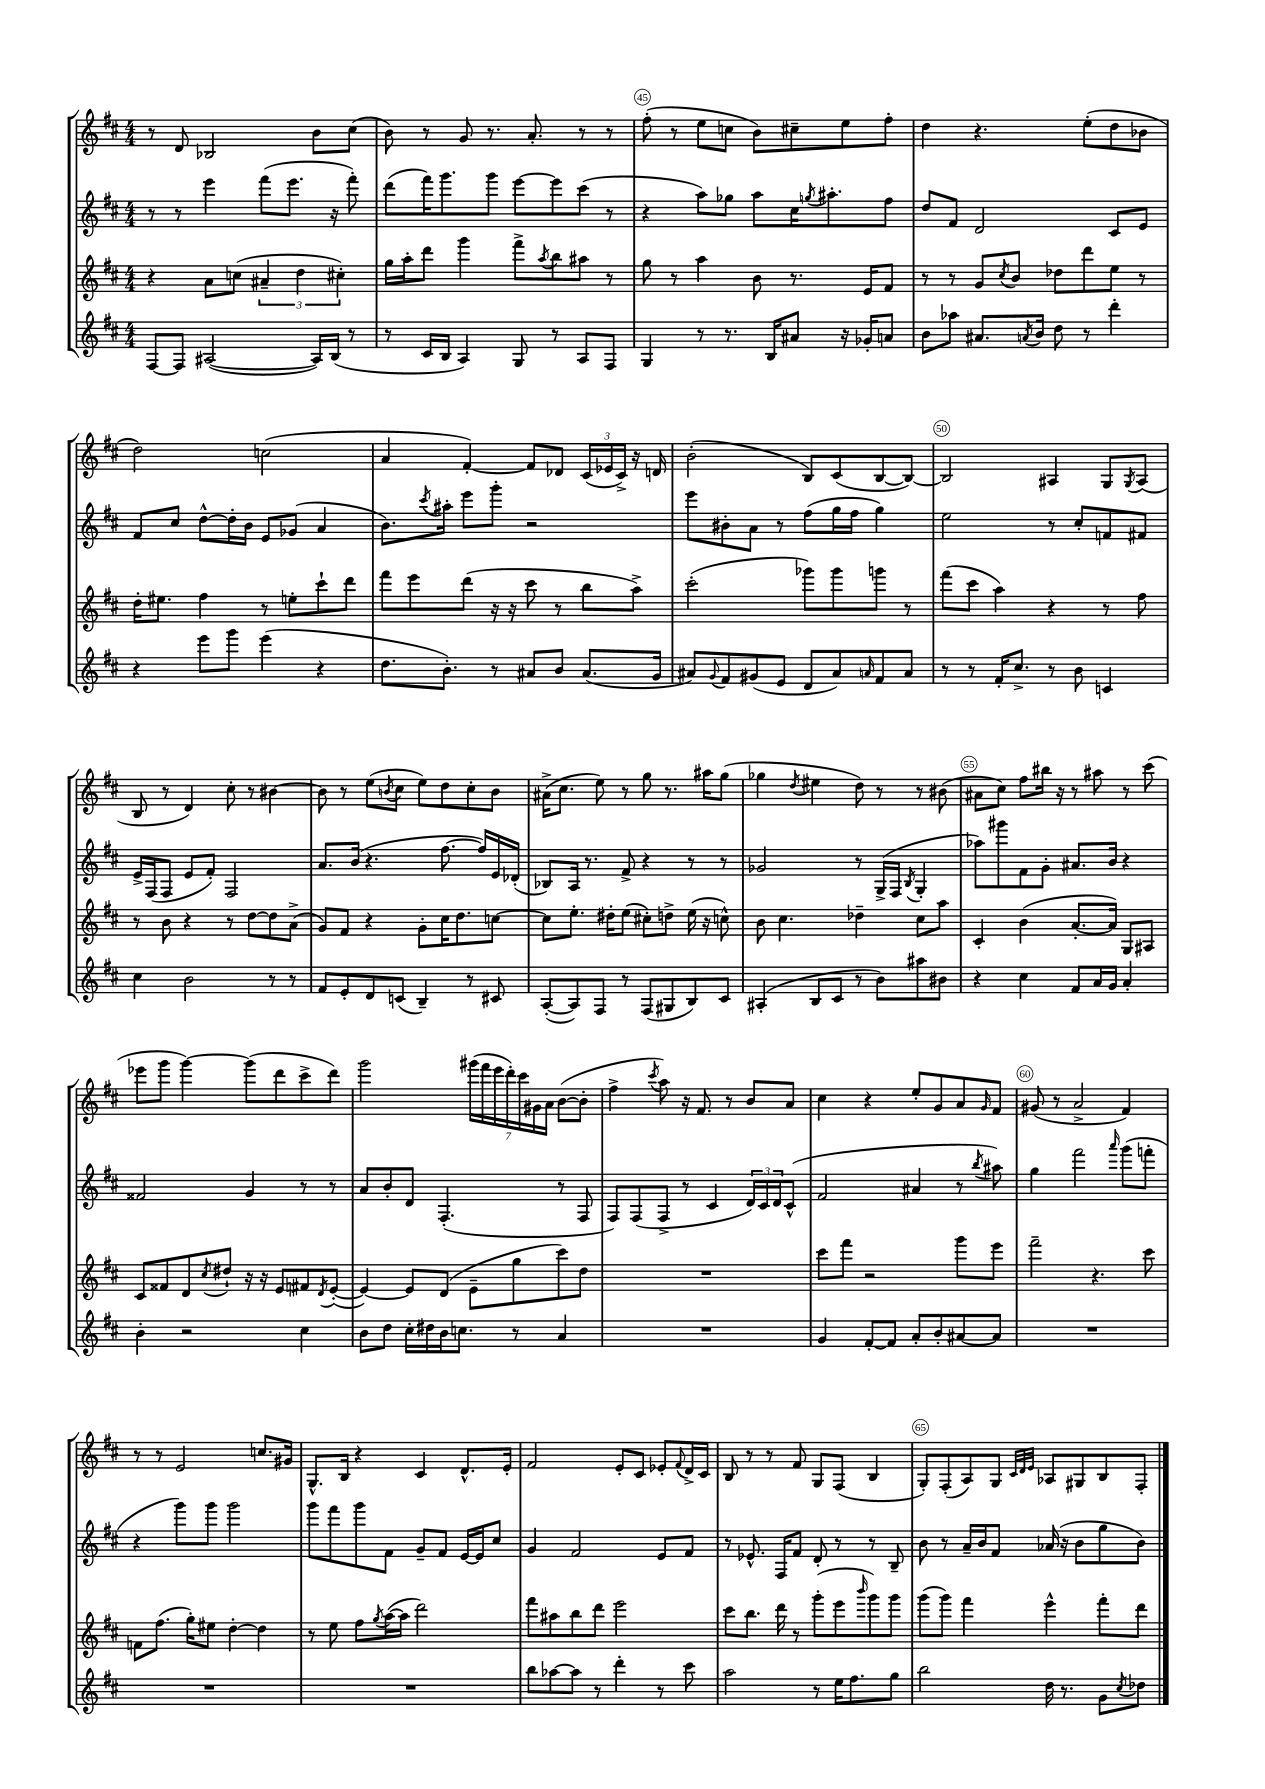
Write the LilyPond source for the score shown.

<<
\new StaffGroup <<
\new Staff = "s0" {
    \clef treble \key d \major \numericTimeSignature \time 4/4
    r8 d'8 bes2 b'8 cis''8( |
    b'8) r8 g'8 r8. a'8.-. r8 r8 |
    fis''8-.( r8 e''8 c''8 b'8) cis''8-- e''8 fis''8-. |
    d''4 r4. e''8-.( d''8 bes'8 |
    d''2) c''2( |
    a'4 fis'4~-.) fis'8 des'8 \tuplet 3/2 { cis'16( ees'16 cis'16->) } r16 d'16 |
    b'2-.( b8) cis'8( b8~ b8~) |
    b2 ais4 g8 \acciaccatura { g8 } ais8( |
    b8 r8 d'4) cis''8-. r8 bis'4~ |
    bis'8 r8 e''8( \acciaccatura { b'8 } cis''8 e''8) d''8 cis''8-. b'8 |
    ais'16->( cis''8. e''8) r8 g''8 r8. ais''16 g''8( |
    ges''4 \acciaccatura { d''8 } eis''4 d''8) r8 r8 bis'8( |
    ais'8 cis''8) fis''8 bis''16 r16 r8 ais''8 r8 cis'''8( |
    ees'''8 g'''8 g'''4~) g'''8( d'''8 cis'''8-> d'''8) |
    g'''2 \tuplet 7/4 { gis'''16( fis'''16 e'''16 d'''16-.) cis'''16 gis'16 a'16 } b'8~( b'8-. |
    fis''4-> \acciaccatura { cis'''8 } a''8) r16 fis'8. r8 b'8 a'8 |
    cis''4 r4 e''8-. g'8 a'8 \grace { g'16 } fis'8 |
    gis'8( r8 a'2-> fis'4) |
    r8 r8 e'2 c''8. gis'16 |
    g8.-^ b16 r4 cis'4 d'8.-^ e'16-. |
    fis'2 e'8-. cis'8 ees'8-. \appoggiatura { fis'8 } d'16-> cis'16 |
    b8 r8 r8 fis'8 g8 fis8( b4 |
    g8-.) fis8-.( a8) g8 \grace { cis'32 d'32 e'32 } aes8 gis8 b8 fis8-. \bar "|." |
}
\new Staff = "s1" {
    \clef treble \key d \major \numericTimeSignature \time 4/4
    r8 r8 e'''4 fis'''8( e'''8. r16 fis'''8-.) |
    d'''8( fis'''16) g'''8. g'''8 e'''8~ e'''8 cis'''8( r8 |
    r4 a''8) ges''8 a''8 cis''16 \acciaccatura { g''8 } ais''8.-. fis''8 |
    d''8 fis'8 d'2 cis'8 e'8 |
    fis'8 cis''8 d''8~-^ d''16-. b'16 e'8 ges'8( a'4 |
    b'8.) \acciaccatura { cis'''8 } ais''16-. e'''8 g'''8-. r2 |
    e'''8 bis'8-. a'8 r8 fis''8( g''16 fis''16 g''4) |
    e''2 r8 cis''8-. f'8 fis'8 |
    e'16-> fis16( fis8 e'8 fis'8-.) fis2 |
    a'8. b'16( r4. fis''8.~ fis''16) e'16 des'16-.( |
    bes8) a16 r8. fis'8-> r4 r8 r8 |
    ges'2 r8 g16->( fis16 \acciaccatura { b8 } g4-. |
    aes''8) gis'''8 fis'8 g'8-. ais'8. b'16 r4 |
    fisis'2 g'4 r8 r8 |
    a'8 b'8-. d'8 fis4.-.( r8 fis8 |
    fis8) fis8( fis8-> r8 cis'4 \tuplet 3/2 { d'16) cis'16 d'16 } cis'8-^( |
    fis'2 ais'4 r8 \acciaccatura { b''8 } ais''8) |
    g''4 fis'''2 \grace { a'''16 } g'''8( f'''8-. |
    r4 g'''8) g'''8 g'''2 |
    g'''8 fis'''8 g'''8 fis'8 g'8-- fis'8 e'16~ e'16 cis''8 |
    g'4 fis'2 e'8 fis'8 |
    r8 ees'8.-^ fis16 fis'8 d'8-. r8 r8 b8-- |
    b'8 r8 a'16-- b'16 fis'8 aes'16( r16 b'8 g''8 b'8) \bar "|." |
}
\new Staff = "s2" {
    \clef treble \key d \major \numericTimeSignature \time 4/4
    r4 a'8 c''8( \tuplet 3/2 { ais'4-- d''4 cis''4-.) } |
    g''16 a''16-. d'''8 g'''4 fis'''8-> \acciaccatura { a''8 } b''8 ais''8 r8 |
    g''8 r8 a''4 b'8 r8. e'16 fis'8 |
    r8 r8 g'8 \acciaccatura { cis''8 } b'8 des''8 d'''8 e''8 r8 |
    d''16-. eis''8. fis''4 r8 e''8-. cis'''8-! d'''8 |
    fis'''8 e'''8 d'''8( r16 r16 cis'''8 r8 b''8 a''8->) |
    cis'''2-.( ges'''8) ges'''8 g'''8 r8 |
    fis'''8( cis'''8 a''4) r4 r8 fis''8 |
    r8 b'8 r4 r8 d''8~ d''8 a'8->( |
    g'8) fis'8 r4 g'8-. cis''16 d''8. c''8~ |
    c''8 e''8.-. dis''16-. e''8( cis''8-.) d''8-> e''16( r16 c''8-^) |
    b'8 cis''4. des''4-- cis''8 a''8 |
    cis'4-. b'4( a'8.~-. a'16) g8 ais8 |
    cis'8 fisis'8 d'8 \acciaccatura { cis''8 } dis''8-! r16 r16 e'8 fis'8 \acciaccatura { d'8 } e'8~-.( |
    e'4~) e'8 d'8( e'8-- g''8 cis'''8) d''8 |
    R1 |
    cis'''8 fis'''8 r2 g'''8 e'''8 |
    fis'''2-- r4. cis'''8 |
    f'8 fis''8.( g''16-.) eis''8 d''4~-. d''4 |
    r8 e''8 fis''8 \acciaccatura { g''8 } a''16~( a''16 d'''2) |
    fis'''8 ais''8 b''8 d'''8 e'''2 |
    cis'''8 b''8. d'''16 r8 g'''8-.( e'''8 \grace { b'''16 } g'''8) g'''8 |
    g'''8( g'''8) fis'''4 e'''4-^ fis'''8-. d'''8 \bar "|." |
}
\new Staff = "s3" {
    \clef treble \key d \major \numericTimeSignature \time 4/4
    fis8~ fis8 ais2~( ais16) b16( r8 |
    r8 cis'16 b16 a4) g8 r8 a8 fis8 |
    g4 r8 r8. b16 ais'8 r16 ges'16-. a'8 |
    b'8 aes''8 ais'8. \acciaccatura { a'8 } b'16 d''8 r8 d'''4-. |
    r4 e'''8 g'''8 e'''4( r4 |
    d''8. b'8.-.) r8 ais'8 b'8 ais'8.( g'16 |
    ais'8) \appoggiatura { g'8 } fis'8 gis'8( e'8 d'8 ais'8) \grace { a'16 } fis'8 a'8 |
    r8 r8 fis'16-. cis''8.-> r8 b'8 c'4 |
    cis''4 b'2 r8 r8 |
    fis'8 e'8-. d'8 c'8( b4--) r8 cis'8 |
    a8~-.( a8) fis8 r8 fis8( gis8 b8) cis'8 |
    ais4-.( b8 cis'8 r8 b'8) ais''8 bis'8 |
    r4 cis''4 fis'8 a'16 g'16 a'4-. |
    b'4-. r2 cis''4 |
    b'8 d''8 cis''16-. dis''16 b'16 c''8. r8 a'4 |
    R1 |
    g'4 fis'8~-. fis'8 a'8-. b'8-. ais'8~ ais'8 |
    R1 |
    R1 |
    R1 |
    b''8 aes''8~ aes''8 r8 d'''4-. r8 cis'''8 |
    a''2 r8 e''16 fis''8. g''8 |
    b''2 d''16 r8. g'8 \acciaccatura { cis''8 } des''8 \bar "|." |
}
>>
>>
\layout { \context { \Score currentBarNumber = #43 \override BarNumber.break-visibility = ##(#f #t #t) barNumberVisibility = #(every-nth-bar-number-visible 5) \override BarNumber.stencil = #(make-stencil-circler 0.1 0.3 ly:text-interface::print) } }
